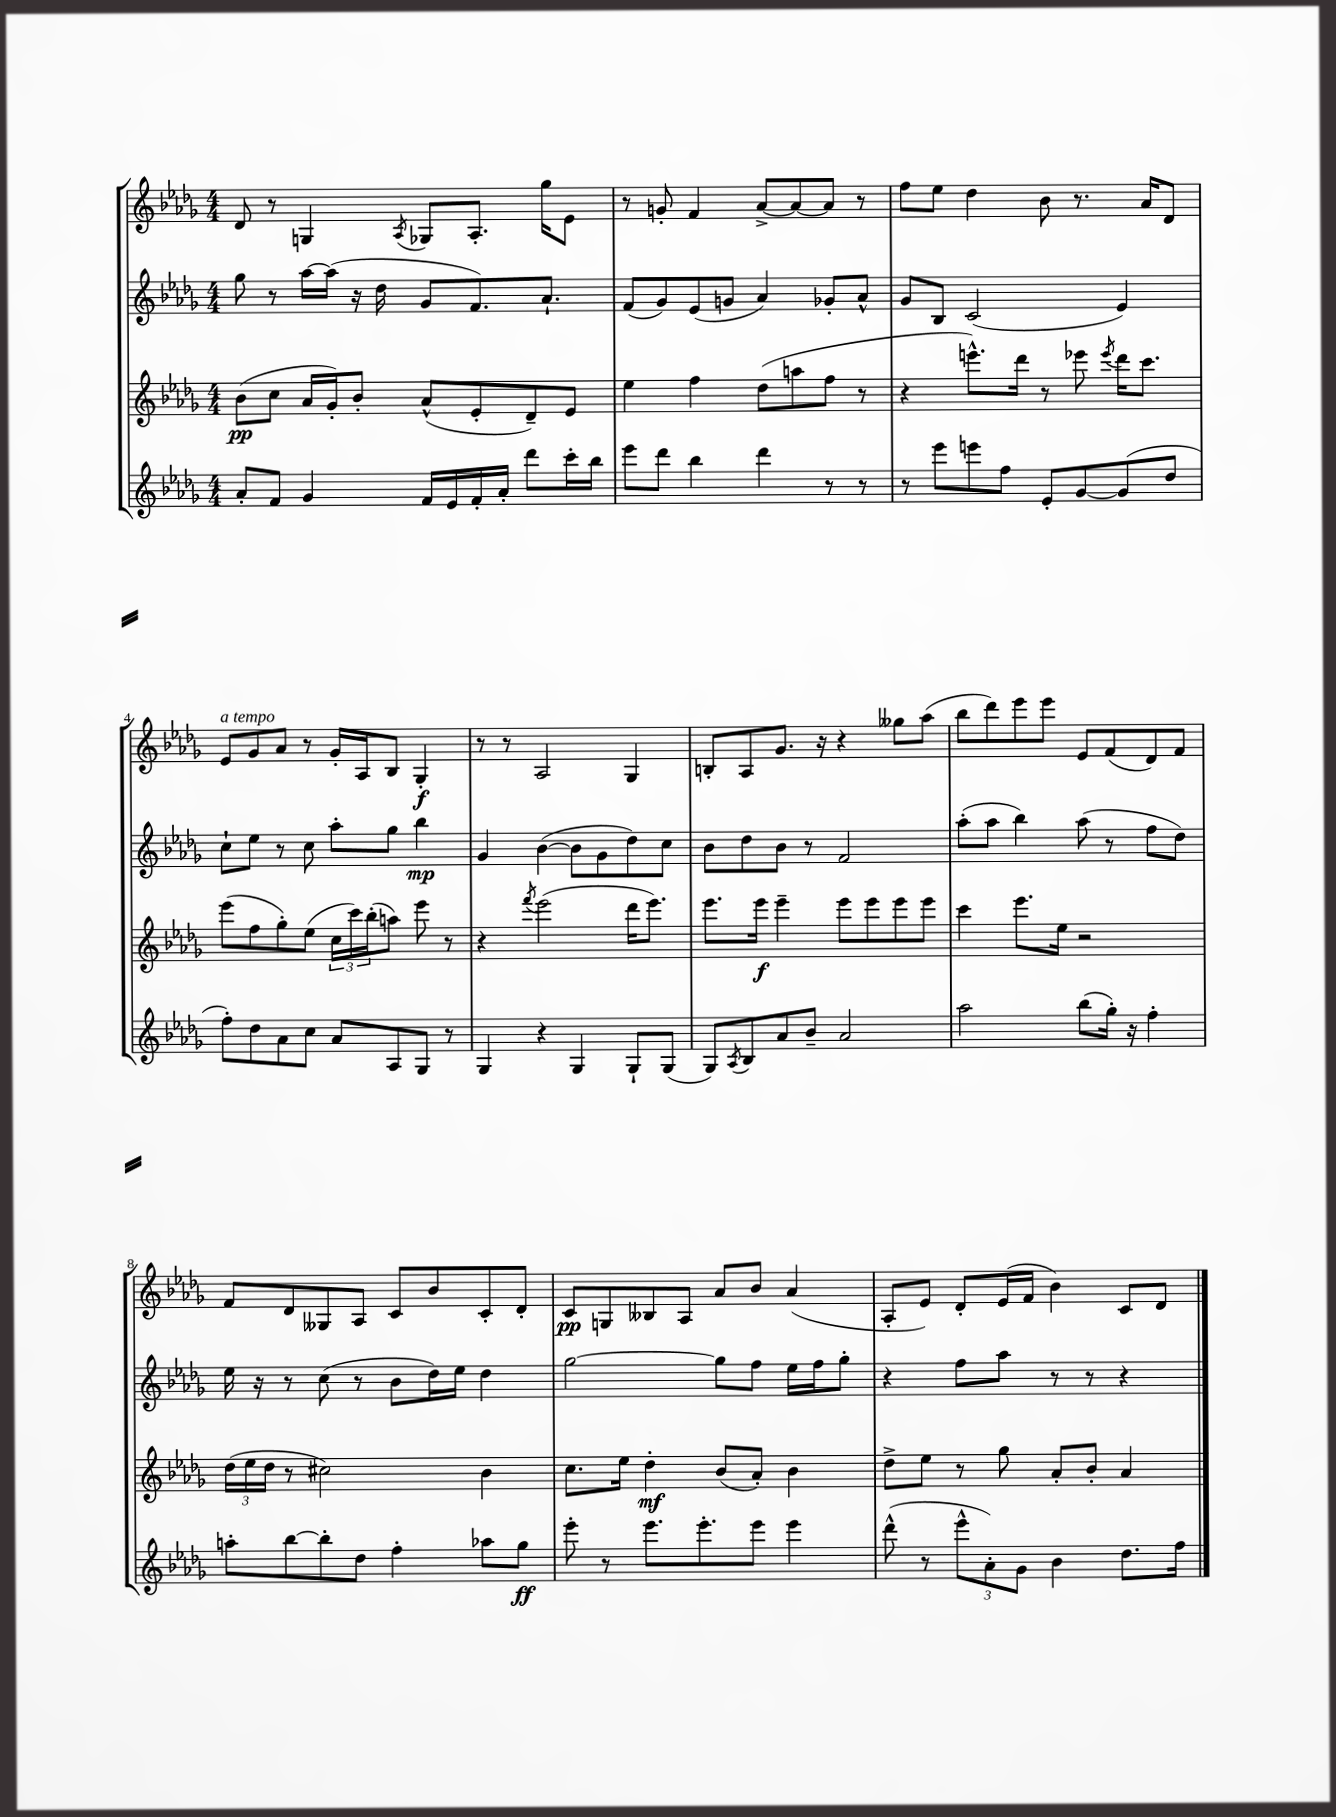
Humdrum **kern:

**kern	**kern	**kern	**kern
*staff4	*staff3	*staff2	*staff1
*clefG2	*clefG2	*clefG2	*clefG2
*k[b-e-a-d-g-]	*k[b-e-a-d-g-]	*k[b-e-a-d-g-]	*k[b-e-a-d-g-]
*M4/4	*M4/4	*M4/4	*M4/4
8a-'	(8b-	8gg-	8d-
8f	8cc	8r	8r
4g-	16a-	[16aa-	4G
.	16g-')	(16aa-]	.
.	8b-'	16r	.
.	.	16dd-	.
.	.	.	8qA-
16f	(8a-^^	8g-	8G-
16e-	.	.	.
16f'	8e-'	8.f)	8.A-'
16a-'	.	.	.
8ddd-	8d-~)	.	.
.	.	8.a-`	16gg-
16ccc'	8e-	.	8e-
16bb-	.	.	.
=	=	=	=
8eee-	4ee-	(8f	8r
8ddd-	.	8g-)	8g'
4bb-	4ff	(8e-	4f
.	.	8g	.
4ddd-	(8dd-	4a-)	[8a-^
.	8aa	.	8a-_
8r	8ff	8g-'	8a-]
8r	8r	8a-^^	8r
=	=	=	=
8r	4r	8g-	8ff
8eee-	.	8B-	8ee-
8eee	8.eee^^)	(2c	4dd-
8ff	.	.	.
.	16ddd-	.	.
8e-'	8r	.	8b-
[8g-	8eee-	.	8.r
.	8qeee-	.	.
(8g-]	16ddd-	4e-)	.
.	8.ccc	.	16a-
8dd-	.	.	8d-
=	=	=	=
8ff')	(8eee-	8cc`	8e-
8dd-	8ff	8ee-	8g-
8a-	8gg-')	8r	8a-
8cc	(8ee-	8cc	8r
8a-	24cc	8aa-'	16g-'
.	24ccc)	.	.
.	.	.	16A-
.	(24bb-'	.	.
8A-	8aa)	8gg-	8B-
8G-	8eee-	4bb-	4G-'
8r	8r	.	.
=	=	=	=
4G-	4r	4g-	8r
.	.	.	8r
.	8qfff	.	.
4r	(2eee-	([4b-	2A-
4G-	.	8b-]	.
.	.	8g-	.
8G-`	16ddd-	8dd-)	4G-
.	8.eee-)	.	.
(8G-	.	8cc	.
=	=	=	=
8G-)	8.eee-	8b-	8B'
8qA-	.	.	.
8B-	.	8dd-	8A-
.	16eee-	.	.
8a-	4eee-~	8b-	8.g-
8b-~	.	8r	.
.	.	.	16r
2a-	8eee-	2f	4r
.	8eee-	.	.
.	8eee-	.	8gg--
.	8eee-	.	(8aa-
=	=	=	=
2aa-	4ccc	(8aa-'	8bb-
.	.	8aa-	8ddd-)
.	8.eee-	4bb-)	8eee-
.	.	.	8eee-
.	16ee-	.	.
(8bb-	2r	(8aa-	8e-
16gg-')	.	8r	(8f
16r	.	.	.
4ff'	.	8ff	8d-)
.	.	8dd-)	8f
=	=	=	=
8aa'	(24dd-	16ee-	8f
.	24ee-	.	.
.	.	16r	.
.	24dd-	.	.
[8bb-	8r	8r	8d-
8bb-']	2cc#)	(8cc	8G--
8dd-	.	8r	8A-
4ff'	.	8b-	8c
.	.	16dd-)	8b-
.	.	16ee-	.
8aa-	4b-	4dd-	8c'
8gg-	.	.	8d-'
=	=	=	=
8eee-'	8.cc	[2gg-	8c
8r	.	.	8G
.	16ee-	.	.
8.eee-	4dd-'	.	8B--
.	.	.	8A-
8.eee-'	.	.	.
.	(8b-	8gg-]	8a-
8eee-	8a-')	8ff	8b-
4eee-	4b-	16ee-	(4a-
.	.	16ff	.
.	.	8gg-'	.
=	=	=	=
(8ddd-^^	8dd-^	4r	8A-'
8r	8ee-	.	8e-)
12eee-^^	8r	8ff	8d-'
12a-')	.	.	.
.	8gg-	8aa-	(16e-
12g-	.	.	.
.	.	.	16f
4b-	8a-'	8r	4b-)
.	8b-'	8r	.
8.dd-	4a-	4r	8c
.	.	.	8d-
16ff	.	.	.
==	==	==	==
*-	*-	*-	*-
